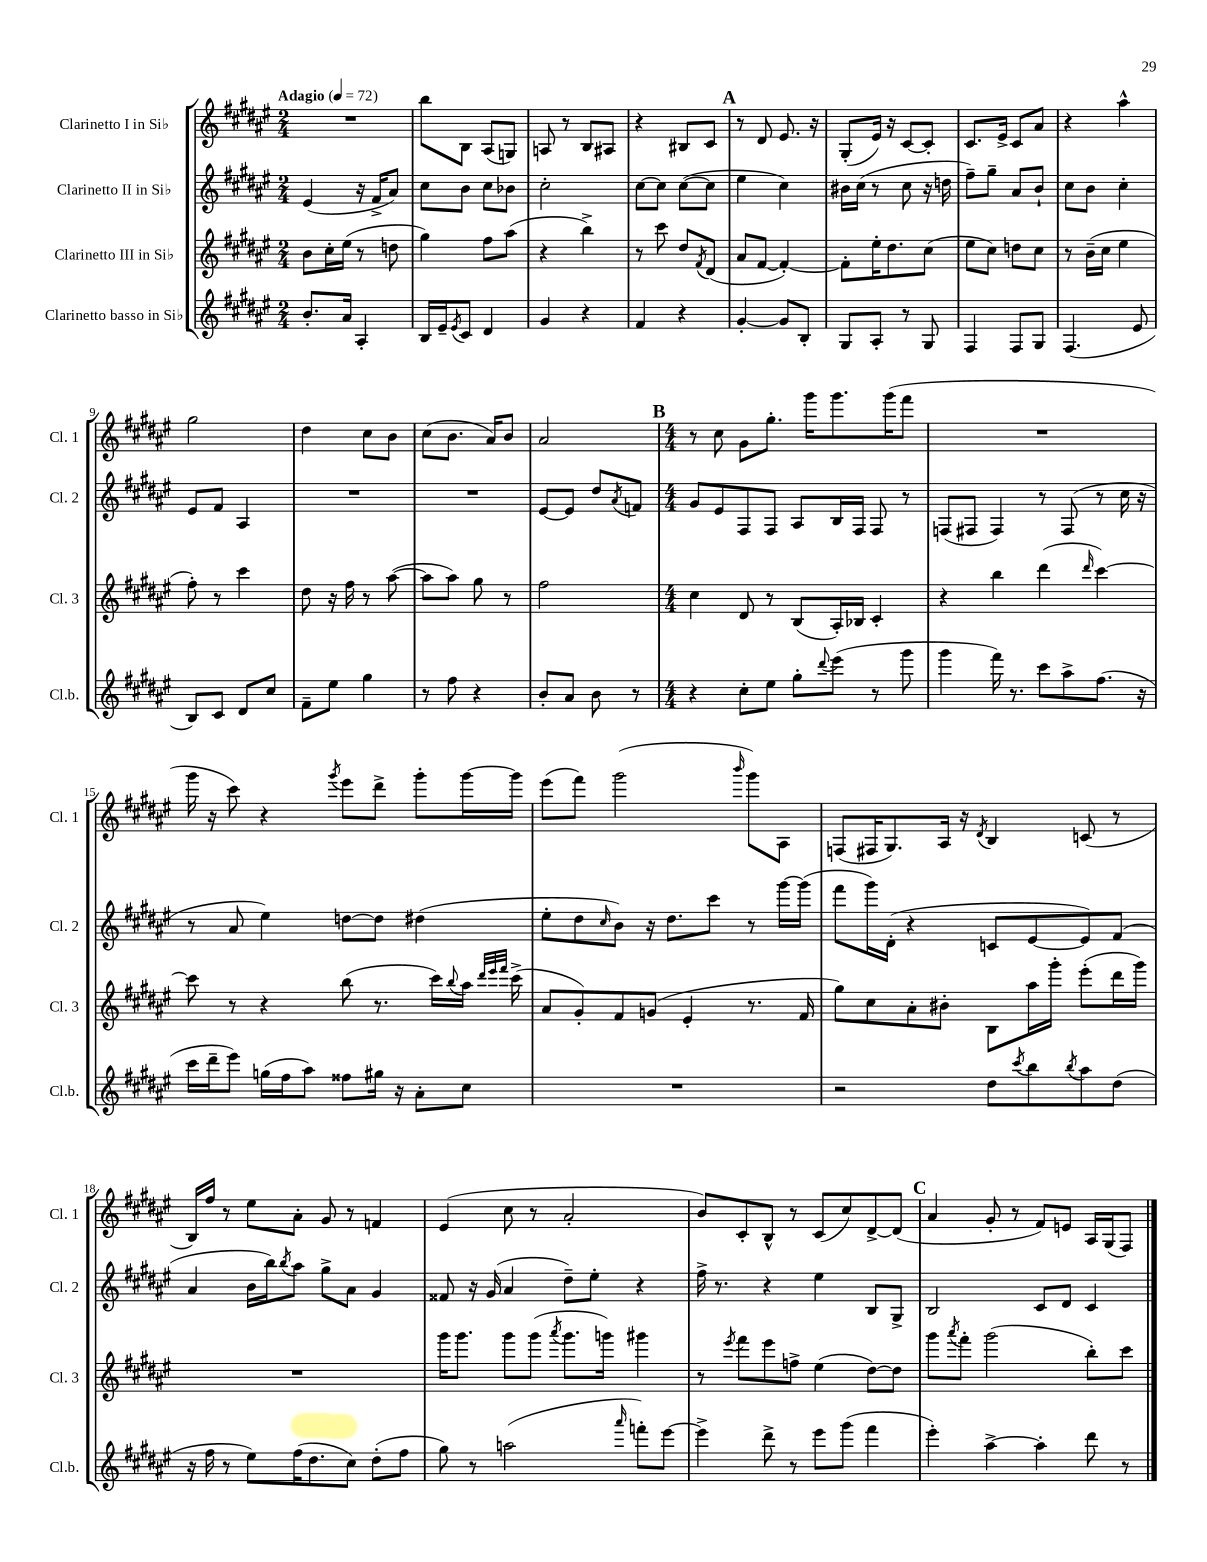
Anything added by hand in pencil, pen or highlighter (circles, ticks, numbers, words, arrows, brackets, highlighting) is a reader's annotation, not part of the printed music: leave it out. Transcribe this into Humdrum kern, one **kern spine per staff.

**kern	**kern	**kern	**kern
*staff4	*staff3	*staff2	*staff1
*clefG2	*clefG2	*clefG2	*clefG2
*k[f#c#g#d#a#e#]	*k[f#c#g#d#a#e#]	*k[f#c#g#d#a#e#]	*k[f#c#g#d#a#e#]
*M2/4	*M2/4	*M2/4	*M2/4
*MM72	*MM72	*MM72	*MM72
8.b'/L	8b\L	(4e#/	2r
.	16cc#'\L	.	.
16a#/Jk	(16ee#\JJ	.	.
4A#'/	8r	16r	.
.	.	16f#^/LK	.
.	8dd\	8a#/J)	.
=	=	=	=
16B/LL	4gg#\)	8cc#\L	8bb\L
16e#~/J	.	.	.
8qe#/	.	.	.
8c#/J	.	8b\J	8B\J
4d#/	8ff#\L	8cc#\L	(8A#/L
.	(8aa#\J	8b-\J	8G/J)
=	=	=	=
4g#/	4r	2cc#'\	8A/
.	.	.	8r
4r	4bb^\)	.	8B/L
.	.	.	8A#/J
=	=	=	=
4f#/	8r	[8cc#\L	4r
.	8ccc#\	8cc#\]J	.
4r	8dd#/L	([8cc#\L	8B#/L
.	8qf#/	.	.
.	(8d#/J	8cc#\]J	8c#/J
=	=	=	=
[4g#'/	8a#/L	4ee#\	8r
.	[8f#/J	.	8d#/
8g#/]L	4f#'/_)	4cc#\)	8.e#/
8B'/J	.	.	.
.	.	.	16r
=	=	=	=
8G#/L	8f#'\]L	16b#\LL	(8G#'/L
.	.	(16cc#\JJ	.
8A#'/J	16ee#'\K	8r	16e#/Jk)
.	8.dd#\	.	16r
8r	.	8cc#\	[8c#/L
8G#/	(8cc#\J	16r	8c#'/]J
.	.	16dd\	.
=	=	=	=
4F#/	8ee#\L	8ff#~\L)	8.c#/L
.	8cc#\J)	8gg#~\J	.
.	.	.	16e#^/Jk
8F#/L	8dd\L	8a#/L	8c#/L
8G#/J	8cc#\J	8b`/J	8a#/J
=	=	=	=
(4.F#/	8r	8cc#\L	4r
.	(16b~\LL	8b\J	.
.	16cc#\JJ	.	.
.	4ee#\	4cc#'\	4aa#^^\
8e#/	.	.	.
=	=	=	=
8B/L)	8ff#'\)	8e#/L	2gg#\
8c#/J	8r	8f#/J	.
8d#/L	4ccc#\	4A#/	.
8cc#/J	.	.	.
=	=	=	=
8f#~\L	8dd#\	2r	4dd#\
8ee#\J	16r	.	.
.	16ff#\	.	.
4gg#\	8r	.	8cc#\L
.	([8aa#\	.	8b\J
=	=	=	=
8r	8aa#\]L	2r	(8cc#\L
8ff#\	8aa#\J)	.	8.b\J
4r	8gg#\	.	.
.	.	.	16a#/LK)
.	8r	.	8b/J
=	=	=	=
8b'/L	2ff#\	[8e#/L	2a#/
8a#/J	.	8e#/]J	.
8b\	.	8dd#/L	.
.	.	8qa#/	.
8r	.	8f/J	.
=	=	=	=
*M4/4	*M4/4	*M4/4	*M4/4
4r	4cc#\	8g#/L	8r
.	.	8e#/	8cc#\
8cc#'\L	8d#/	8F#/	8g#\L
8ee#\J	8r	8F#/J	8.gg#'\J
8gg#'\L	(8B/L	8A#/L	.
.	.	.	16ggg#\LK
8qqddd#/	.	.	.
(8eee#\J	16A#'/L)	16B/L	8.ggg#\
.	16B-/JJ	16F#/JJ	.
8r	4c#'/	8F#/	.
.	.	.	(16ggg#\K
8ggg#\	.	8r	8fff#\J
=	=	=	=
4ggg#\	4r	(8F/L	1r
.	.	8F#/J	.
16fff#\)	4bb\	4F#/)	.
8.r	.	.	.
8ccc#\L	(4ddd#\	8r	.
8aa#^\	.	(8F#/	.
.	16qqddd#/	.	.
(8.ff#\J	[4ccc#\)	8r	.
.	.	16cc#\	.
16r	.	16r	.
=	=	=	=
16ccc#\LL	8ccc#\]	8r	16ggg#\
16ddd#~\J	.	.	16r
8eee#\J)	8r	8a#/	8ccc#\)
(16gg\LL	4r	4ee#\)	4r
16ff#\J	.	.	.
8aa#\J)	.	.	.
.	.	.	8qggg#/
8ff##\L	(8bb\	[8dd\L	8eee#\L
16gg#\Jk	8.r	8dd\]J	8ddd#^\J
16r	.	.	.
8a#'\L	.	(4dd#\	8ggg#'\L
.	16ccc#\LL)	.	.
.	8qqbb/	.	.
8cc#\J	16aa#\JJ	.	[16ggg#\L
.	32qqddd#/LLL	.	.
.	32qqeee#/	.	.
.	32qqfff#/JJJ	.	.
.	(16ccc#^\	.	16ggg#\]JJ
=	=	=	=
1r	8a#/L	8ee#'\L	(8eee#\L
.	8g#'/)	8dd#\	8fff#\J)
.	.	16qqcc#/	.
.	8f#/	8b\J)	(2ggg#\
.	(8g/J	16r	.
.	.	8.dd#\L	.
.	4e#'/	.	.
.	.	8ccc#\J	.
.	.	.	16qqbbb/
.	8.r	8r	8ggg#\L)
.	.	[16ggg#\LL	8A#\J
.	16f#/	(16ggg#\]JJ	.
=	=	=	=
2r	8gg#\L)	8fff#\L	(8F/L
.	8cc#\	16ggg#\L)	16F#/K
.	.	(16d#'\JJ	8.G#/)
.	8a#'\	4r	.
.	8b#'\J	.	16A#/Jk
.	.	.	16r
.	.	.	8qd#/
8dd#\L	8B\L	8c/L	4B/
8qccc#/	.	.	.
8bb\	16aa#\L	[8e#/	.
.	16ggg#'\JJ	.	.
8qbb/	.	.	.
8aa#\	(8eee#'\L	8e#/])	(8c/
(8dd#\J	16ddd#\L	(8f#/J	8r
.	16ggg#\JJ)	.	.
=	=	=	=
16r	1r	4a#/	16B/LL)
16ff#\	.	.	16ff#/JJ
8r	.	.	8r
8ee#\L)	.	16b\LL	8ee#\L
.	.	16bb\J)	.
.	.	8qbb/	.
(16ff#\K	.	8aa#\J	8a#'\J
8.dd#\	.	.	.
.	.	8gg#^\L	8g#/
8cc#\J)	.	8a#\J	8r
(8dd#'\L	.	4g#/	4f/
8ff#\J	.	.	.
=	=	=	=
8gg#\)	16ggg#\LK	8f##/	(4e#/
.	8.ggg#\J	.	.
8r	.	16r	.
.	.	(16g#/	.
(2aa\	8ggg#\L	4a#/	8cc#\
.	(8ggg#\J	.	8r
.	8qaaa#/	.	.
.	8.ggg#\L	8dd#~\L)	2a#'/
.	.	8ee#'\J	.
.	16ggg\Jk)	.	.
16qqaaa#/	.	.	.
8fff'\L)	4ggg#\	4r	.
[8eee#\J	.	.	.
=	=	=	=
4eee#^\]	8r	16ff#^\	8b/L)
.	.	8.r	.
.	8qeee#/	.	.
.	8fff#\L	.	8c#'/
8ddd#^\	8eee#\	4r	8B^^/J
8r	8ff^\J	.	8r
8eee#\L	(4ee#\	4ee#\	(8c#/L
(8ggg#\J	.	.	8cc#/)
4fff#\	[8dd#\L)	8B/L	[8d#^/
.	8dd#\]J	8G#^/J	(8d#/]J
=	=	=	=
4eee#'\)	8ggg#\L	2B/	4a#/
.	8qaaa#/	.	.
.	8fff#'\J	.	.
[4aa#^\	(2ggg#\	.	8g#'/
.	.	.	8r
4aa#'\]	.	8c#/L	8f#/L)
.	.	8d#/J	8e/J
8ddd#\	8bb'\L)	4c#/	16A#/LL
.	.	.	(16G#/J
8r	8ccc#\J	.	8F#/J)
==	==	==	==
*-	*-	*-	*-
